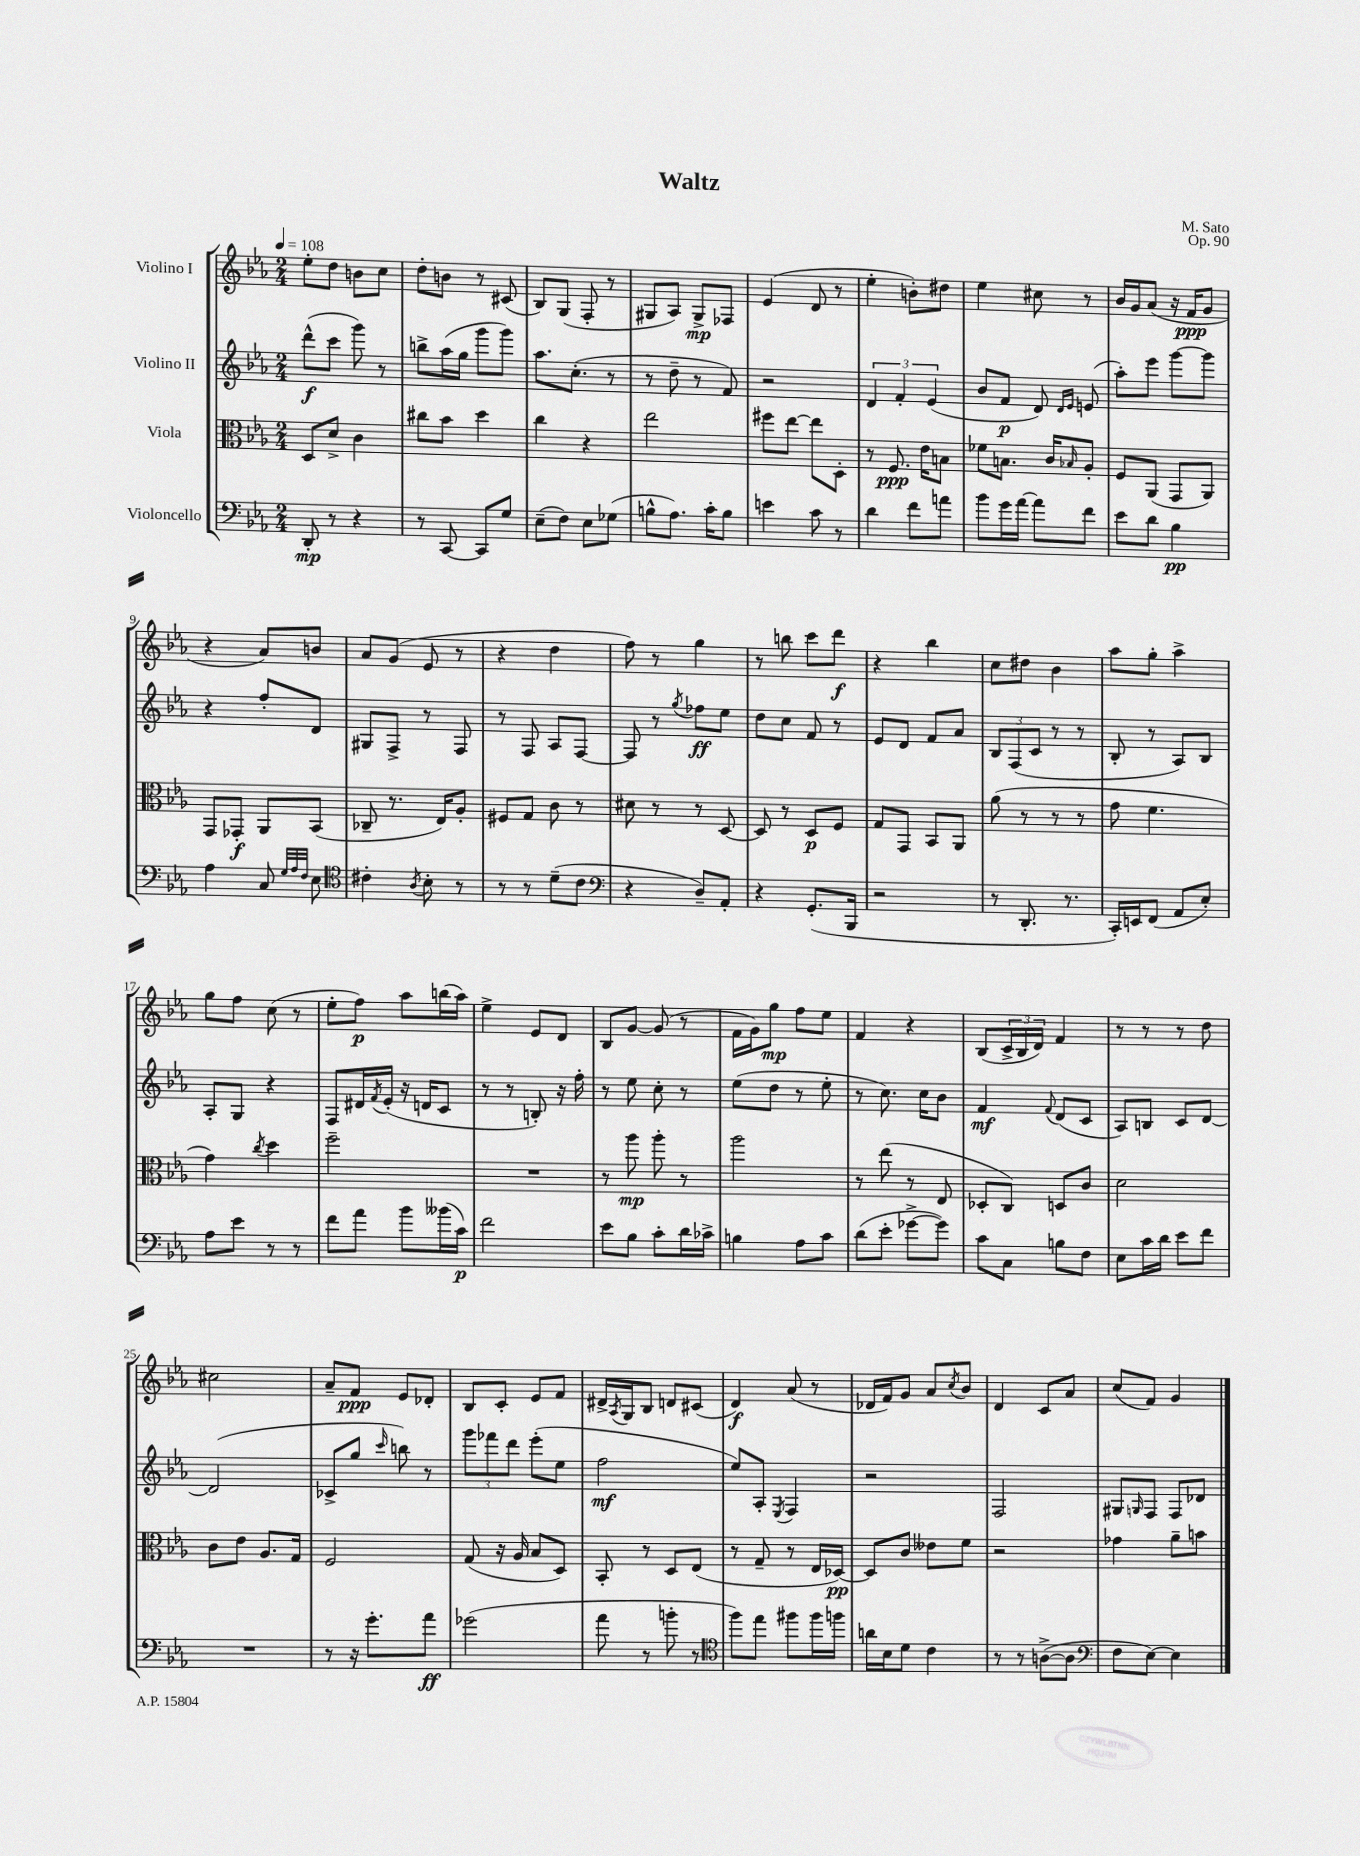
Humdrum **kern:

**kern	**dynam	**kern	**dynam	**kern	**dynam	**kern	**dynam
*part4	*part4	*part3	*part3	*part2	*part2	*part1	*part1
*staff4	*staff4	*staff3	*staff3	*staff2	*staff2	*staff1	*staff1
*I"Violoncello	*	*I"Viola	*	*I"Violino II	*	*I"Violino I	*
*clefF4	*	*clefC3	*	*clefG2	*	*clefG2	*
*k[b-e-a-]	*	*k[b-e-a-]	*	*k[b-e-a-]	*	*k[b-e-a-]	*
*M2/4	*	*M2/4	*	*M2/4	*	*M2/4	*
*MM108	*	*MM108	*	*MM108	*	*MM108	*
=1	=1	=1	=1	=1	=1	=1	=1
8DD'/	mp	8D/L	.	(8ddd^^\L	f	8ee-'\L	.
8r	.	8d^/J	.	8ccc\J	.	8dd\J	.
4r	.	4c\	.	8ggg\)	.	8bn\L	.
.	.	.	.	8r	.	8cc\J	.
=2	=2	=2	=2	=2	=2	=2	=2
8r	.	8cc#X\L	.	8bbn^\L	.	8dd'\L	.
[8CC/	.	8b-\J	.	(16aa-\L	.	8bn\J	.
.	.	.	.	16gg\JJ	.	.	.
8CC/L]	.	4dd\	.	8ggg\L	.	8r	.
8G/J	.	.	.	8ggg\J)	.	(8c#X/	.
=3	=3	=3	=3	=3	=3	=3	=3
(8E-~\L	.	4cc\	.	8.aa-\L	.	8B-/L)	.
8F\J)	.	.	.	.	.	(8G/J	.
.	.	.	.	(8.cc'\J	.	.	.
8E-\L	.	4r	.	.	.	8F'/	.
(8G-X\J	.	.	.	8r	.	8r	.
=4	=4	=4	=4	=4	=4	=4	=4
8Bn^^\L	.	2ee-\	.	8r	.	8G#X/L	.
8.A-\J)	.	.	.	8dd~\	.	8A-/J)	.
.	.	.	.	8r	.	8G#^/L	mp
16c'\KL	.	.	.	.	.	.	.
8B\J	.	.	.	8f/)	.	8F-X/J	.
=5	=5	=5	=5	=5	=5	=5	=5
4en\	.	8ff#X\L	.	2r	.	(4e-/	.
.	.	[8ee-\J	.	.	.	.	.
8c\	.	8ee-\L]	.	.	.	8d/	.
8r	.	8D'\J	.	.	.	8r	.
=6	=6	=6	=6	=6	=6	=6	=6
4d\	.	8r	.	6d/	.	4ee-'\	.
.	.	8.F/	ppp	.	.	.	.
.	.	.	.	6f'/	.	.	.
8f\L	.	.	.	.	.	8bn'\L)	.
.	.	16e-\KL	.	.	.	.	.
.	.	.	.	(6e-/	.	.	.
8an\J	.	8Bn\J	.	.	.	8dd#X\J	.
=7	=7	=7	=7	=7	=7	=7	=7
8b-\L	.	8f-X\L	.	8b-/L	.	4ee-\	.
16g\L	.	8.Bn\J	.	8f/J	p	.	.
[16a-\JJ	.	.	.	.	.	.	.
8a-\L]	.	.	.	8d/)	.	8cc#X\	.
.	.	16c/KL	.	.	.	.	.
.	.	.	.	16qqd/LL	.	.	.
.	.	16qqB-X/	.	16qqe-/JJ	.	.	.
8f\J	.	8A-'/J	.	(8en/	.	8r	.
=8	=8	=8	=8	=8	=8	=8	=8
8e-\L	.	8F/L	.	8aa-'\L)	.	16b-/LL	.
.	.	.	.	.	.	16g/J	.
8d\J	.	(8AA-/J	.	8eee-\J	.	(8a-/J	.
4B-\	pp	8GG/L	.	[8ggg\L	.	16r	.
.	.	.	.	.	.	16f/KL	ppp
.	.	8AA-/J)	.	8ggg\J]	.	8g/J	.
!!LO:LB:g=z
=9	=9	=9	=9	=9	=9	=9	=9
4A-\	.	8GG/L	.	4r	.	4r	.
.	.	8GG-X'/J	f	.	.	.	.
8C/	.	8AA-/L	.	8ff'/L	.	8a-/L)	.
32qqG/LLL	.	.	.	.	.	.	.
32qqA-/	.	.	.	.	.	.	.
32qqF/JJJ	.	.	.	.	.	.	.
8E-\	.	(8BB-/J	.	8d/J	.	8bn/J	.
=10	=10	=10	=10	=10	=10	=10	=10
*clefC4	*	*	*	*	*	*	*
4c#X'\	.	8C-X~/	.	8G#X/L	.	8a-/L	.
.	.	8.r	.	8F^/J	.	(8g/J	.
8qA-/	.	.	.	.	.	.	.
8B-'\	.	.	.	8r	.	8e-/	.
.	.	16E-/KL)	.	.	.	.	.
8r	.	8A-'/J	.	8F/	.	8r	.
=11	=11	=11	=11	=11	=11	=11	=11
8r	.	8F#X/L	.	8r	.	4r	.
8r	.	8G/J	.	8F/	.	.	.
(8d~\L	.	8c\	.	8A-/L	.	4dd\	.
8c\J	.	8r	.	[8F/J	.	.	.
=12	=12	=12	=12	=12	=12	=12	=12
*clefF4	*	*	*	*	*	*	*
4r	.	8d#X\	.	8F/]	.	8ff\)	.
.	.	8r	.	8r	.	8r	.
.	.	.	.	8qgg/	.	.	.
8D~/L)	.	8r	.	8ff-X\L	ff	4gg\	.
8AA-'/J	.	[8D/	.	8ee-\J	.	.	.
=13	=13	=13	=13	=13	=13	=13	=13
4r	.	8D/]	.	8dd\L	.	8r	.
.	.	8r	.	8cc\J	.	8bbn\	.
(8.GG'/L	.	8D/L	p	8f/	.	8ccc\L	.
.	.	8F/J	.	8r	.	8ddd\J	f
16BBB-/Jk	.	.	.	.	.	.	.
=14	=14	=14	=14	=14	=14	=14	=14
2r	.	8G/L	.	8e-/L	.	4r	.
.	.	8GG/J	.	8d/J	.	.	.
.	.	8BB-/L	.	8f/L	.	4bb-\	.
.	.	8AA-/J	.	8a-/J	.	.	.
=15	=15	=15	=15	=15	=15	=15	=15
8r	.	(8a-\	.	12B-/L	.	8cc\L	.
.	.	.	.	(12F/	.	.	.
8.DD'/	.	8r	.	.	.	8dd#X\J	.
.	.	.	.	12c/J	.	.	.
.	.	8r	.	8r	.	4b-\	.
8.r	.	.	.	.	.	.	.
.	.	8r	.	8r	.	.	.
=16	=16	=16	=16	=16	=16	=16	=16
16CC'/LL)	.	8g\	.	8B-'/	.	8aa-\L	.
16EEn/J	.	.	.	.	.	.	.
(8FF/J	.	4.f\	.	8r	.	8gg'\J	.
8AA-/L	.	.	.	8A-/L)	.	4aa-^\	.
8E-'/J)	.	.	.	8B-/J	.	.	.
!!LO:LB:g=z
=17	=17	=17	=17	=17	=17	=17	=17
8A-\L	.	4g\)	.	8A-'/L	.	8gg\L	.
8e-\J	.	.	.	8G/J	.	8ff\J	.
.	.	8qcc/	.	.	.	.	.
8r	.	4dd\	.	4r	.	(8cc\	.
8r	.	.	.	.	.	8r	.
=18	=18	=18	=18	=18	=18	=18	=18
8f\L	.	2ff~\	.	8F/L	.	8ee-'\L	.
8a-\J	.	.	.	16d#X/L	.	8ff\J)	p
.	.	.	.	8qf/	.	.	.
.	.	.	.	(16e-'/JJ	.	.	.
8b-\L	.	.	.	16r	.	8aa-\L	.
.	.	.	.	16dn/KL	.	.	.
(16b--X\L	.	.	.	8c/J	.	(16bbn\L	.
16c\JJ)	p	.	.	.	.	16aa-\JJ)	.
=19	=19	=19	=19	=19	=19	=19	=19
2f\	.	2r	.	8r	.	4ee-^\	.
.	.	.	.	8r	.	.	.
.	.	.	.	8Bn'/)	.	8e-/L	.
.	.	.	.	16r	.	8d/J	.
.	.	.	.	16ff'\	.	.	.
=20	=20	=20	=20	=20	=20	=20	=20
8e-\L	.	8r	.	8r	.	8B-/L	.
8B-\J	.	8aa-\	mp	8ee-\	.	[8g/J	.
8c'\L	.	8aa-'\	.	8cc'\	.	(8g/]	.
16d\L	.	8r	.	8r	.	8r	.
16c-X^\JJ	.	.	.	.	.	.	.
=21	=21	=21	=21	=21	=21	=21	=21
4Bn\	.	2aa-\	.	(8ee-\L	.	16f\LL	.
.	.	.	.	.	.	16g\J)	.
.	.	.	.	8dd\J	.	8gg\J	mp
8A-\L	.	.	.	8r	.	8ff\L	.
8c\J	.	.	.	8ee-'\	.	8ee-\J	.
=22	=22	=22	=22	=22	=22	=22	=22
(8d\L	.	8r	.	8r	.	4f/	.
8e-'\J	.	(8ee-\	.	8.cc\)	.	.	.
[8g-X^\L	.	8r	.	.	.	4r	.
.	.	.	.	16cc\KL	.	.	.
8g-\J])	.	8E-/	.	8b-\J	.	.	.
=23	=23	=23	=23	=23	=23	=23	=23
8c\L	.	8D-X'/L	.	4f/	mf	(8B-/L	.
8C\J	.	8C/J)	.	.	.	24c^/L	.
.	.	.	.	.	.	24B-/	.
.	.	.	.	.	.	24d/JJ)	.
.	.	.	.	8qqf/	.	.	.
8Bn\L	.	8Dn/L	.	(8d/L	.	4f/	.
8F\J	.	8c/J	.	8c/J	.	.	.
=24	=24	=24	=24	=24	=24	=24	=24
8E-\L	.	2d\	.	8A-/L)	.	8r	.
16c\L	.	.	.	8Bn/J	.	8r	.
16d\JJ	.	.	.	.	.	.	.
8e-\L	.	.	.	8c/L	.	8r	.
8f\J	.	.	.	[8d/J	.	8dd\	.
!!LO:LB:g=z
=25	=25	=25	=25	=25	=25	=25	=25
2r	.	8c\L	.	(2d/]	.	2cc#X\	.
.	.	8e-\J	.	.	.	.	.
.	.	8.A-/L	.	.	.	.	.
.	.	16G/Jk	.	.	.	.	.
=26	=26	=26	=26	=26	=26	=26	=26
8r	.	2F/	.	8c-X^/L	.	8a-~/L	.
16r	.	.	.	8gg/J	.	8f/J	ppp
8.g'\L	.	.	.	.	.	.	.
.	.	.	.	16qqccc/	.	.	.
.	.	.	.	8bbn\)	.	8e-/L	.
8a-\J	ff	.	.	8r	.	8d-X'/J	.
=27	=27	=27	=27	=27	=27	=27	=27
(2g-X\	.	(8G/	.	12ggg\L	.	8B-/L	.
.	.	.	.	12fff-X\	.	.	.
.	.	16r	.	.	.	8c'/J	.
.	.	.	.	12ddd\J	.	.	.
.	.	16A-/	.	.	.	.	.
.	.	8B-/L	.	(8eee-'\L	.	8e-/L	.
.	.	8D/J)	.	8ee-\J	.	8f/J	.
=28	=28	=28	=28	=28	=28	=28	=28
8a-\	.	8BB-'/	.	2ff\	mf	16d#X^/LL	.
.	.	.	.	.	.	8qA-/	.
.	.	.	.	.	.	16G/J	.
8r	.	8r	.	.	.	8B-/J	.
8bn'\	.	8D/L	.	.	.	8dn/L	.
8r	.	(8E-/J	.	.	.	(8c#X/J	.
=29	=29	=29	=29	=29	=29	=29	=29
*clefC4	*	*	*	*	*	*	*
8ff\L)	.	8r	.	8ee-/L)	.	4d/)	f
8ee-\J	.	8G~/	.	8A-'/J	.	.	.
.	.	.	.	8qE-/	.	.	.
8ff#X\L	.	8r	.	4F/	.	(8a-/	.
16ff#\L	.	16E-/LL	.	.	.	8r	.
16ffn\JJ	.	[16D-X/JJ)	pp	.	.	.	.
=30	=30	=30	=30	=30	=30	=30	=30
16an\LL	.	8D-/L]	.	2r	.	16d-X/LL	.
16B-\J	.	.	.	.	.	16f/J)	.
8d\J	.	8c/J	.	.	.	8g/J	.
4c\	.	8e--X\L	.	.	.	8a-/L	.
.	.	.	.	.	.	8qcc/	.
.	.	8f\J	.	.	.	8b-/J	.
=31	=31	=31	=31	=31	=31	=31	=31
8r	.	2r	.	2F/	.	4d/	.
8r	.	.	.	.	.	.	.
([8An^\L	.	.	.	.	.	8c/L	.
8A\J]	.	.	.	.	.	8a-/J	.
=32	=32	=32	=32	=32	=32	=32	=32
*clefF4	*	*	*	*	*	*	*
8F\L	.	4g-X\	.	8G#X/L	.	(8cc/L	.
.	.	.	.	16qqGn/	.	.	.
[8E-\J)	.	.	.	8F/J	.	8f/J)	.
4E-\]	.	8a-~\L	.	8F/L	.	4g/	.
.	.	8bn\J	.	8d-X/J	.	.	.
==	==	==	==	==	==	==	==
*-	*-	*-	*-	*-	*-	*-	*-
